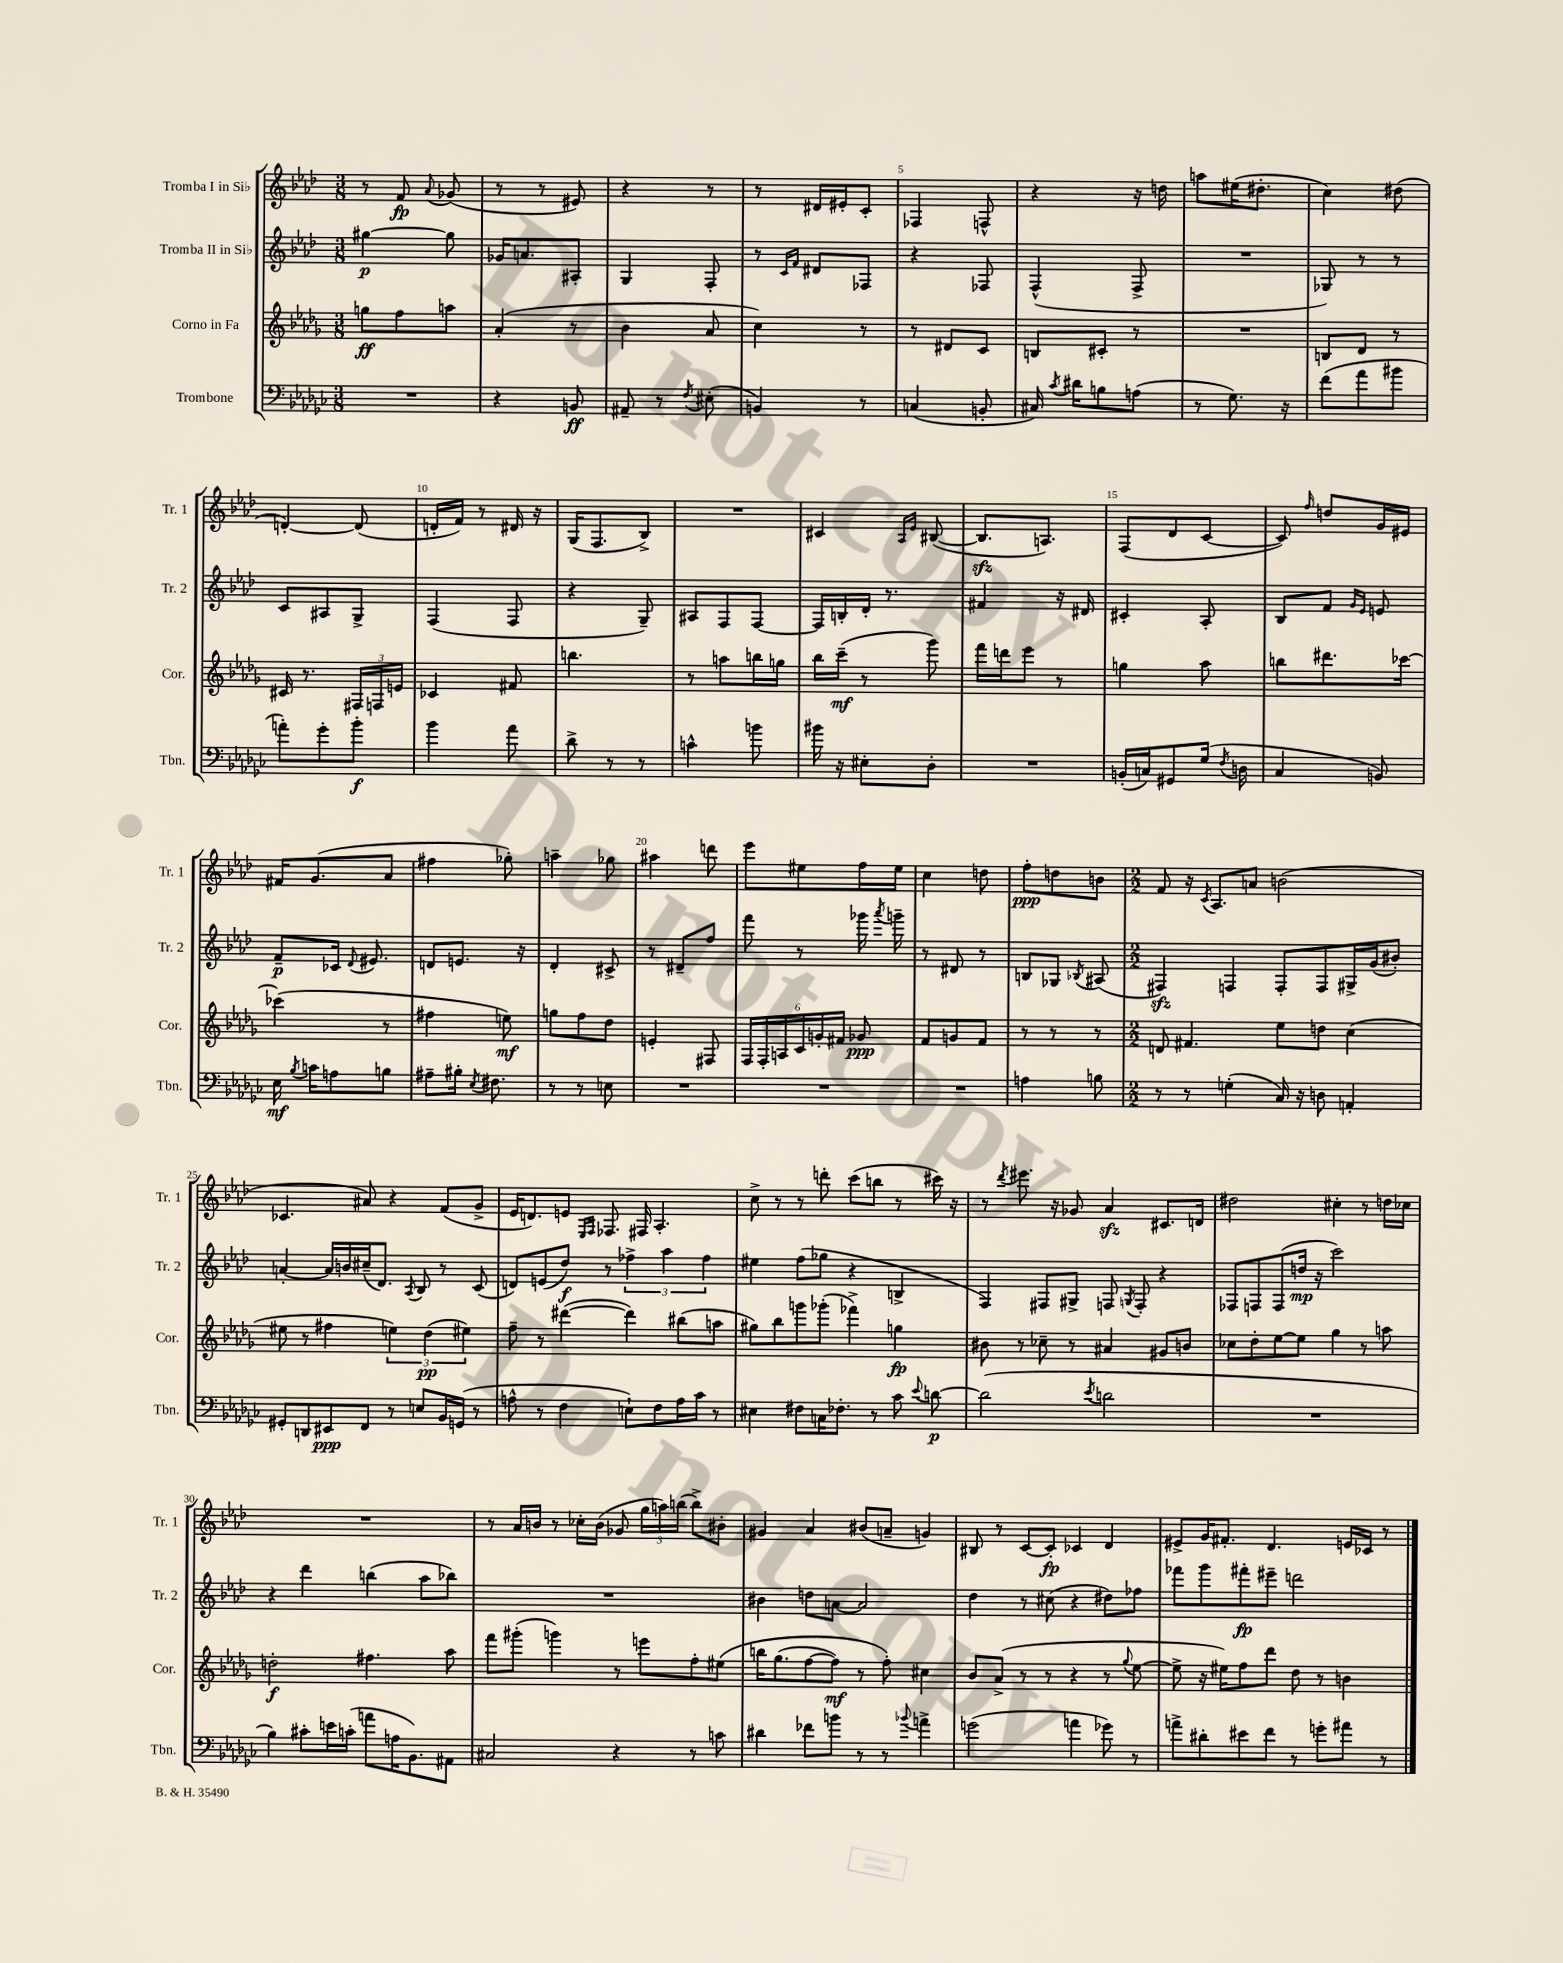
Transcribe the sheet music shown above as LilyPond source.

<<
\new StaffGroup <<
\new Staff = "s0" \with { instrumentName = "Tromba I in Sib" shortInstrumentName = "Tr. 1" } {
    \clef treble \key aes \major \numericTimeSignature \time 3/8
    \autoBeamOff r8 f'8\fp \appoggiatura { aes'8 } ges'8( |
    r8 r8 eis'8) |
    r4 r8 |
    r8 dis'16[ eis'16-. c'8]-. |
    fes4 f8-^ |
    r4 r16 d''16 |
    a''8[ eis''16( dis''8.]-. |
    c''4) dis''8( |
    d'4~-.) d'8( |
    d'16[-. f'16]) r8 dis'16 r16 |
    g16[( f8. bes8]->) |
    R4. |
    cis'4 \grace { aes16[ ees'16] } bis8~( |
    bis8.[\sfz a8.]) |
    f8[( des'8 c'8]~ |
    c'8) \grace { f''16 } d''8[ g'16 eis'16] |
    fis'16[ g'8.( aes'8] |
    fis''4 ges''8-.) |
    a''4-- ges''8 |
    ais''4 d'''8 |
    ees'''8[ eis''8 f''16 eis''16] |
    c''4 d''8 |
    f''8[-.\ppp d''8 b'8] |
    \numericTimeSignature \time 2/2 f'8 r16 \acciaccatura { c'8 } aes8.[ a'8] b'2( |
    ces'4. ais'8) r4 f'8[( g'8]-> |
    ees'16[ d'8.) e'8] \grace { ees16[ f16] } fes8. fis16 aes4.-. |
    c''8-> r8 r8 d'''8-. c'''8[( b''8] r8 cis'''16) r16 |
    r8 \acciaccatura { des'''8 } eis'''8. r16 ges'8 aes'4\sfz cis'8.[ d'16] |
    dis''2 cis''4-. r8 d''16[ ces''16] |
    R1 |
    r8 aes'16[ b'16] r8 ces''16[-. b'16]( ges'8 \tuplet 3/2 { g''16[ a''16) b''16]( } b''8[->) bis'8]-. |
    gis'4 aes'4 bis'8[( a'8]-- g'4) |
    bis8 r8 c'8[~ c'8]-.\fp ces'4 des'4 |
    eis'8[-> g'16 fis'8.]-. des'4. e'16[ ces'16] r8 \bar "|." |
}
\new Staff = "s1" \with { instrumentName = "Tromba II in Sib" shortInstrumentName = "Tr. 2" } {
    \clef treble \key aes \major \numericTimeSignature \time 3/8
    \autoBeamOff gis''4~\p gis''8 |
    ges'16[ a'8. ais8]-. |
    g4 f8-. |
    r8 \grace { c'16[ f'16] } dis'8[ fes8] |
    r4 fes8 |
    f4-^( f8-> |
    R4. |
    ges8) r8 r8 |
    c'8[ ais8 g8]-> |
    f4( f8 |
    r4 g8--) |
    ais8[ f8 f8]~ |
    f16[ b16-. des'16]-. r8. |
    fis'4 r16 dis'16 |
    cis'4-. aes8-. |
    bes8[ f'8] \grace { g'16[ ees'16] } e'8 |
    f'8[--\p ces'16] \appoggiatura { des'8 } eis'8. |
    d'8[ e'8.] r16 |
    des'4-. cis'8-> |
    r8 dis'8[-- f''8] |
    f'''8 r8 ges'''16 \acciaccatura { aes'''8 } g'''16-- |
    r8 dis'8 r8 |
    b8[ ges8] \acciaccatura { bes8 } ais8( |
    \numericTimeSignature \time 2/2 fis4\sfz) f4 f8[-. f8 gis16-> g'16( bis'8]-.) |
    a'4~-. a'16[ b'16 cis''16--( des'8.]) \acciaccatura { aes8 } bes8 r8 c'8( |
    d'8[) e'8( des''8]\f) r8 \tuplet 3/2 { fes''4-> aes''4 fes''4 } |
    eis''4 f''8[( ges''8] r4 b4-> |
    f4) fis8[ gis8]-> f8 \acciaccatura { g8 } f8-. r4 |
    fes8[ f8 f8( d''16]\mp r16 c'''2) |
    r4 des'''4 b''4( aes''8[ bes''8]) |
    R1 |
    bis'4 d''8[ a'8]~ a'2 |
    des''4 r8 cis''8( r4 dis''8[) fes''8] |
    fes'''8[ g'''8 fis'''8-.\fp eis'''8]-- d'''2 \bar "|." |
}
\new Staff = "s2" \with { instrumentName = "Corno in Fa" shortInstrumentName = "Cor." } {
    \clef treble \key des \major \numericTimeSignature \time 3/8
    \autoBeamOff g''8[\ff f''8 a''8] |
    aes'4-.( r8 |
    bes'4 aes'8 |
    c''4) r8 |
    r8 dis'8[ c'8] |
    b8[ cis'8]-. r8 |
    R4. |
    b8[ des'8] r8 |
    cis'16 r8. \tuplet 3/2 { fis16[ f16 e'16] } |
    ces'4 fis'8 |
    b''4. |
    r8 a''8[ b''16 g''16] |
    bes''16[ c'''16]--\mf( r8 ges'''8) |
    f'''16[ d'''16 ees'''8] r8 |
    g''4 aes''8 |
    b''8[ dis'''8. ces'''16]~ |
    ces'''4( r8 |
    fis''4 e''8\mf) |
    g''8[ f''8 des''8] |
    e'4-. fis8 |
    \tuplet 6/4 { f16[ f16-. a16 c'16 g'16-. fis'16] } ges'8\ppp |
    f'8[ g'8 f'8] |
    r8 r8 r8 |
    \numericTimeSignature \time 2/2 d'8 fis'4. ees''8[ d''8] c''4( |
    eis''8 r8 fis''4 \tuplet 3/2 { e''4) des''4\pp( eis''4) } |
    f''8-- r8 dis'''4~( dis'''4) bis''8[( a''8] |
    gis''8[) bes''8 g'''8 ges'''8]-.( fes'''4->) g''4\fp |
    bis'8 r8 ces''8-- r8 ais'4 gis'8[ b'8] |
    ces''8[ des''8-. ees''8~ ees''8] ges''4 r8 a''8 |
    d''2-.\f fis''4. aes''8 |
    f'''8[ gis'''8]-.( g'''4) r8 e'''8[ f''8-. eis''8]\( |
    b''16[ ges''8.( f''8~ f''8]\mf) r8 f''8-.\) cis''4 |
    bes'8[ aes'8]->( r8 r8 r4 r8 \appoggiatura { ges''8 } ees''8~ |
    ees''8-> r16 eis''16[) f''8 des'''8] des''8 r8 b'4 \bar "|." |
}
\new Staff = "s3" \with { instrumentName = "Trombone" shortInstrumentName = "Tbn." } {
    \clef bass \key ges \major \numericTimeSignature \time 3/8
    \autoBeamOff R4. |
    r4 b,8\ff |
    ais,8-- r8 \acciaccatura { f8 } eis8-.( |
    b,4) r8 |
    c4( b,8-. |
    cis16) \acciaccatura { ces'8 } dis'16[ b8 a8]( |
    r8 ges8.) r16 |
    f'8[( aes'8 bis'8] |
    a'8[-.) ges'8-. bes'8]-.\f |
    bes'4 aes'8 |
    des'8-> r8 r8 |
    c'4-^ b'8 |
    bis'16 r16 eis8[-. des8]-. |
    R4. |
    b,16[-.( c16) gis,8 ges16]( \acciaccatura { f8 } d16 |
    ces4 b,8) |
    ees16\mf \acciaccatura { bes8 } c'16[ a8 b8] |
    ais8[-- bis16]-. \acciaccatura { ees8 } fis8. |
    r8 r8 e8 |
    R4. |
    R4. |
    R4. |
    a4 b8 |
    \numericTimeSignature \time 2/2 r8 r8 g4-.( ces16) r16 d8 a,4-. |
    gis,8[-. d,8 eis,8\ppp f,8] r8 e8[ bes,16 g,16]( r8 |
    a8-^ r8 f4 e8[-!) f8 a16 ces'16] r8 |
    eis4 fis8[ c16 fes8.]-. r8 ces'8 \appoggiatura { ees'8 } d'8~\p |
    d'2( \acciaccatura { ees'8 } d'2 |
    R1 |
    bes4) cis'8[-. e'16 c'16]-.( a'8[ a16 bes,8.) ais,8] |
    cis2 r4 r8 c'8 |
    dis'4 fes'8[ b'8] r8 r8 \appoggiatura { bes'8 } a'4-> |
    g'2( a'4 ges'8) r8 |
    a'8[-> dis'8-. eis'8 f'8] r8 g'8[-. ais'8] r8 \bar "|." |
}
>>
>>
\layout { \context { \Score \override BarNumber.break-visibility = ##(#f #t #t) barNumberVisibility = #(every-nth-bar-number-visible 5) } }
